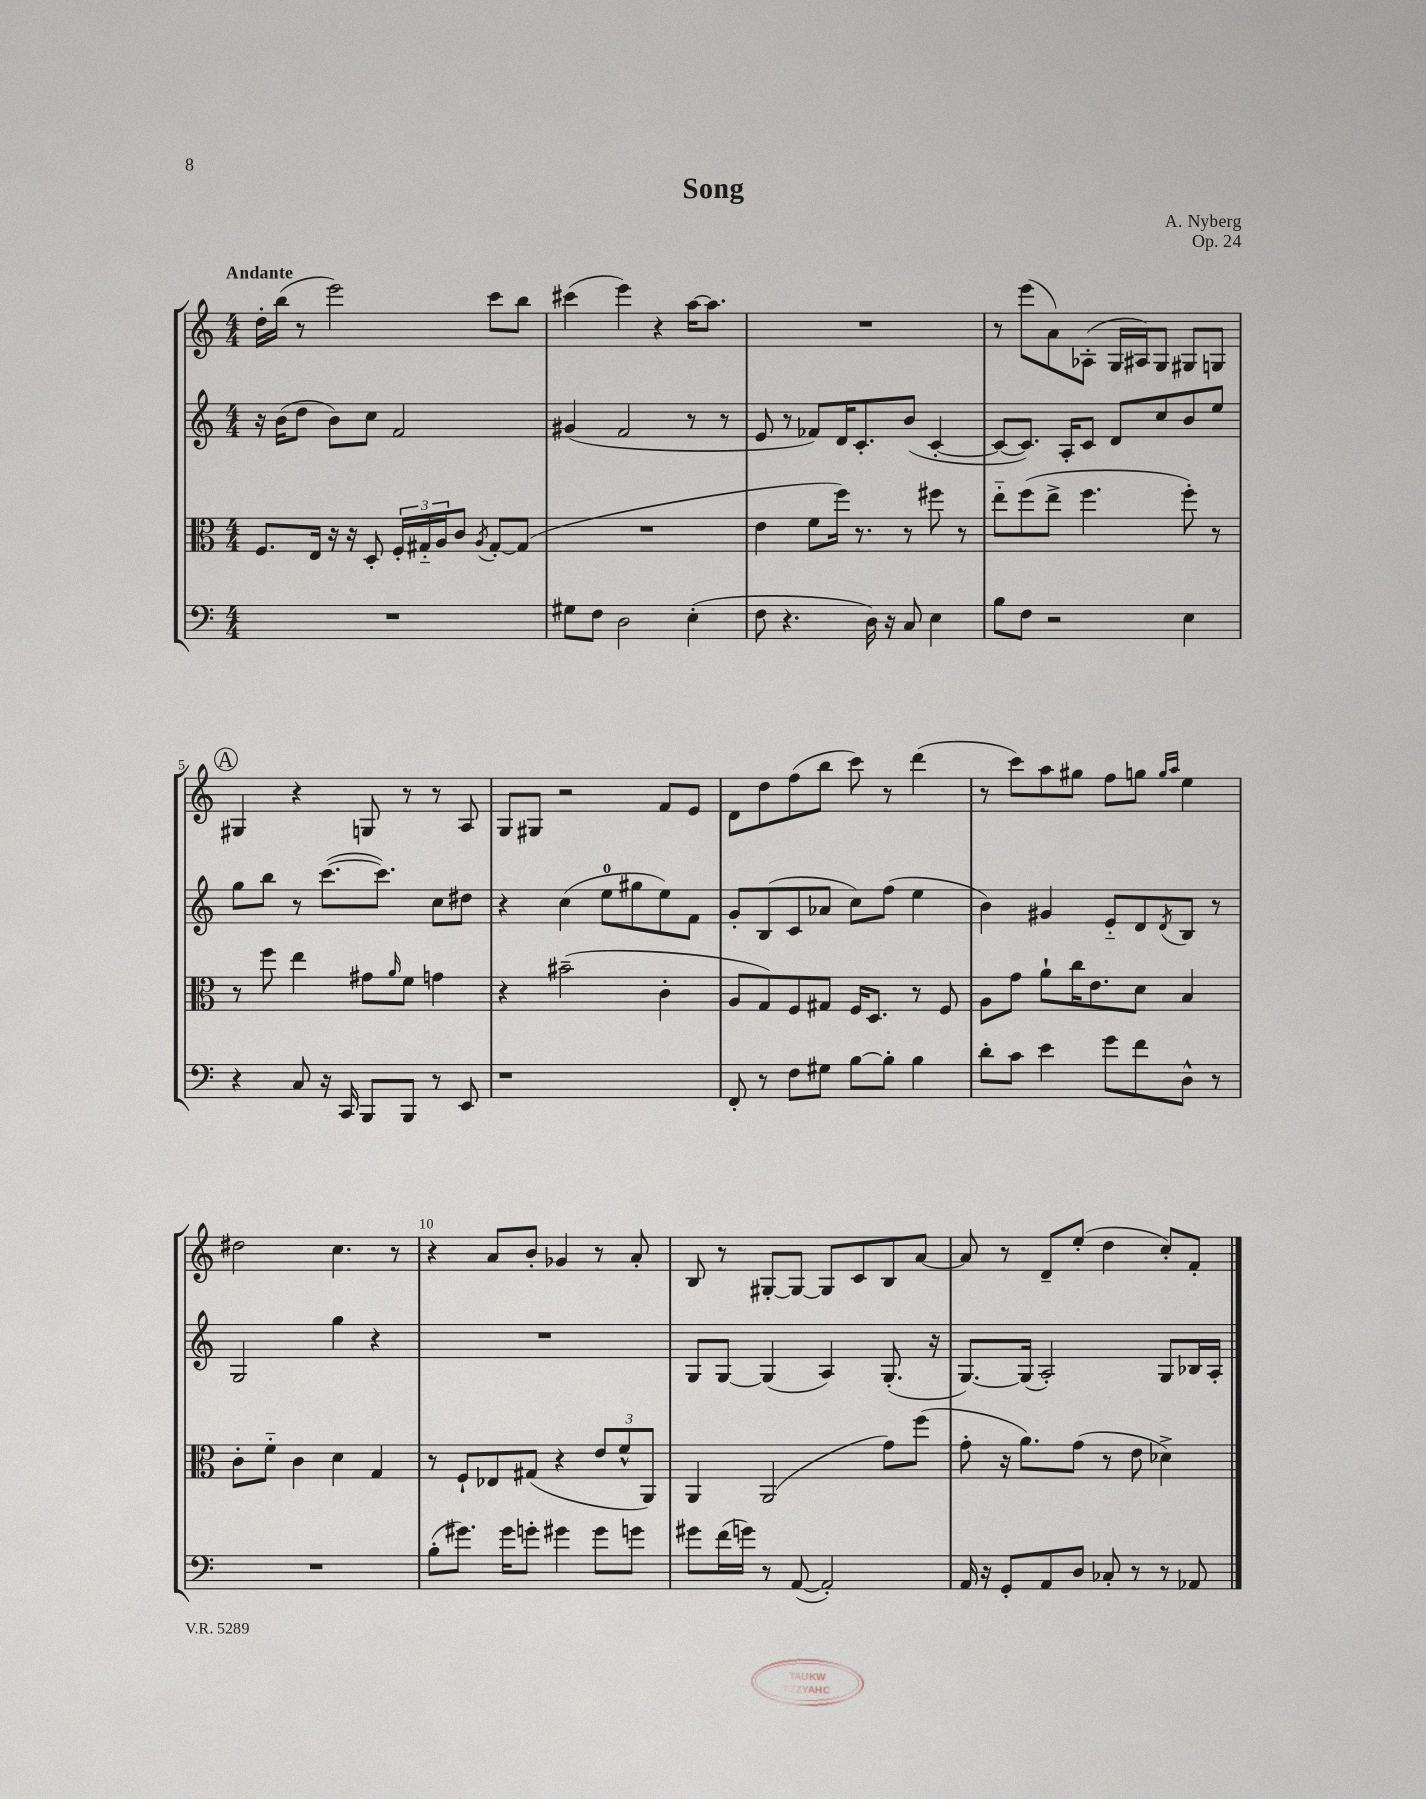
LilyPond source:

\header { title = "Song" composer = "A. Nyberg" opus = "Op. 24" }
<<
\new StaffGroup <<
\new Staff = "s0" {
    \clef treble \key c \major \numericTimeSignature \time 4/4 \tempo "Andante"
    d''16-. b''16( r8 e'''2) c'''8 b''8 |
    cis'''4( e'''4) r4 a''16~ a''8. |
    R1 |
    r8 e'''8( a'8) aes8-.( g16 ais16) g8 gis8 g8 |
    \mark \markup { \circle "A" } gis4 r4 g8 r8 r8 a8 |
    g8 gis8 r2 f'8 e'8 |
    d'8 d''8 f''8( b''8 c'''8) r8 d'''4( |
    r8 c'''8) a''8 gis''8 f''8 g''8 \grace { g''16 a''16 } e''4 |
    dis''2 c''4. r8 |
    r4 a'8 b'8-. ges'4 r8 a'8-. |
    b8 r8 gis8~-. gis8~ gis8 c'8 b8 a'8~ |
    a'8 r8 d'8-- e''8-.( d''4 c''8-.) f'8-. \bar "|." |
}
\new Staff = "s1" {
    \clef treble \key c \major \numericTimeSignature \time 4/4
    r16 b'16( d''8 b'8) c''8 f'2 |
    gis'4( f'2 r8 r8 |
    e'8 r8 fes'8) d'16 c'8.-. b'8( c'4~-. |
    c'8~ c'8.) a16-. c'8 d'8 c''8 b'8 e''8 |
    \mark \markup { \circle "A" } g''8 b''8 r8 c'''8.~( c'''8.) c''8 dis''8 |
    r4 c''4( e''8-0 gis''8 e''8) f'8 |
    g'8-. b8( c'8 aes'8 c''8) f''8( e''4 |
    b'4) gis'4 e'8-_ d'8 \acciaccatura { d'8 } b8 r8 |
    g2 g''4 r4 |
    R1 |
    g8 g8~ g4( a4) g8.-.( r16 |
    g8.~) g16( a2-.) g8 bes16 a16-. \bar "|." |
}
\new Staff = "s2" {
    \clef alto \key c \major \numericTimeSignature \time 4/4
    f8. e16 r16 r16 d8-. \tuplet 3/2 { f16-. gis16-_ a16 } c'8 \acciaccatura { a8 } gis8~-. gis8( |
    R1 |
    e'4 f'8 f''16) r8. r8 fis''8 r8 |
    e''8-_ f''8( e''8-> f''4. f''8-.) r8 |
    \mark \markup { \circle "A" } r8 f''8 e''4 gis'8 \grace { a'16 } f'8 g'4 |
    r4 bis'2--( c'4-. |
    a8 g8) f8 gis8 f16 d8. r8 f8 |
    a8 g'8 a'8-! c''16 e'8. d'8 b4 |
    c'8-. f'8-_ c'4 d'4 g4 |
    r8 f8-! ees8 gis8( r4 \tuplet 3/2 { e'8 f'8-^ a,8) } |
    a,4 a,2( g'8) f''8( |
    g'8-. r16 a'8.) g'8( r8 e'8 des'4->) \bar "|." |
}
\new Staff = "s3" {
    \clef bass \key c \major \numericTimeSignature \time 4/4
    R1 |
    gis8 f8 d2 e4-.( |
    f8 r4. d16) r16 c8 e4 |
    b8 f8 r2 e4 |
    \mark \markup { \circle "A" } r4 c8 r16 c,16 b,,8 b,,8 r8 e,8 |
    r1 |
    f,8-. r8 f8 gis8 b8~ b8-. b4 |
    d'8-. c'8 e'4 g'8 f'8 d8-^ r8 |
    R1 |
    b8-.( gis'8.) gis'16 g'8-. gis'4 gis'8 g'8 |
    gis'8 f'16( g'16) r8 a,8~( a,2-.) |
    a,16 r16 g,8-. a,8 d8 ces8-. r8 r8 aes,8 \bar "|." |
}
>>
>>
\layout { \context { \Score \override BarNumber.break-visibility = ##(#f #t #t) barNumberVisibility = #(every-nth-bar-number-visible 5) } }
